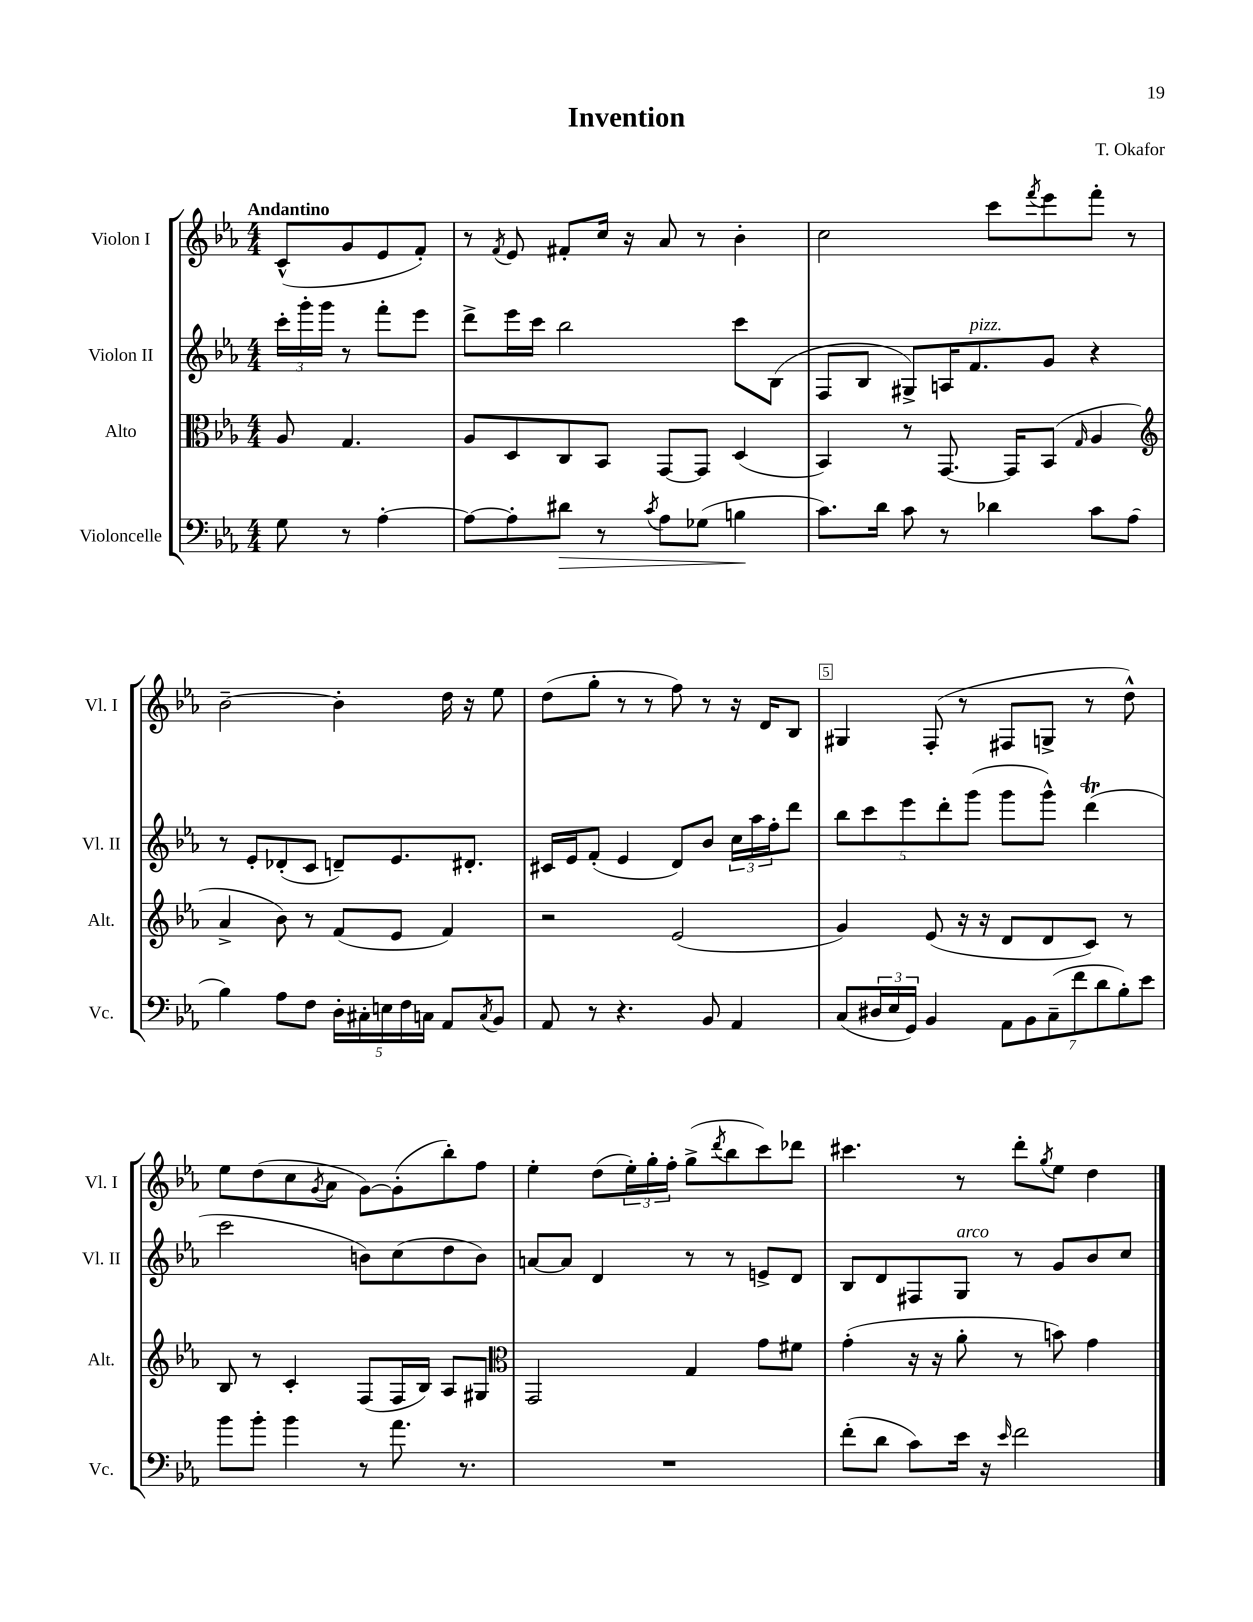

**kern	**dynam	**kern	**kern	**kern
*part4	*part4	*part3	*part2	*part1
*staff4	*staff4	*staff3	*staff2	*staff1
*I"Violoncelle	*	*I"Alto	*I"Violon II	*I"Violon I
*I'Vc.	*	*I'Alt.	*I'Vl. II	*I'Vl. I
*clefF4	*	*clefC3	*clefG2	*clefG2
*k[b-e-a-]	*	*k[b-e-a-]	*k[b-e-a-]	*k[b-e-a-]
*M4/4	*	*M4/4	*M4/4	*M4/4
=	=	=	=	=
!	!	!	!	!LO:TX:a:B:t=Andantino
8G\	.	8A-/	24ccc'\LL	(8c^^/L
.	.	.	24ggg'\	.
.	.	.	24ggg\JJ	.
8r	.	4.G/	8r	8g/
[4A-'\	.	.	8fff'\L	8e-/
.	.	.	8eee-\J	8f'/J)
=1	=1	=1	=1	=1
8A-\L_	.	8A-/L	8ddd^\L	8r
.	.	.	.	8qf/
8A-'\]	.	8D/	16eee-\L	8e-/
.	.	.	16ccc\JJ	.
!	!LO:HP:b	!	!	!
8d#X\J	>	8C/	2bb-\	8f#X'/L
8r	.	8BB-/J	.	16cc/Jk
.	.	.	.	16r
8qc/	.	.	.	.
8A-\L	.	[8GG/L	.	8a-/
(8G-X\J	.	8GG/J]	.	8r
4Bn\	.	(4D/	8ccc\L	4b-'\
.	.	.	(8B-\J	.
.	]	.	.	.
=2	=2	=2	=2	=2
8.c\L)	.	4BB-/)	8F/L	2cc\
.	.	.	8B-/J	.
16d\Jk	.	.	.	.
8c\	.	8r	8G#X^/L)	.
8r	.	[8.GG/	16An/K	.
!	!	!	!LO:TX:a:i:t=pizz.	!
.	.	.	8.f/	.
4d-X\	.	.	.	8ccc\L
.	.	16GG/KL]	.	.
.	.	.	.	8qfff/
.	.	(8BB-/J	8g/J	8eee-\
.	.	16qqG/	.	.
8c\L	.	4A-/	4r	8fff'\J
(8A-\J	.	.	.	8r
!!LO:LB:g=z
=3	=3	=3	=3	=3
*	*	*clefG2	*	*
4B-\)	.	4a-^/	8r	[2b-~\
.	.	.	8e-'/L	.
8A-\L	.	8b-\)	(8d-X'/	.
8F\J	.	8r	8c/J	.
20D'\LL	.	(8f/L	8dn~/L)	4b-'\]
20C#X'\	.	.	.	.
20En\	.	.	.	.
.	.	8e-/J	8.e-/	.
20F\	.	.	.	.
20Cn\JJ	.	.	.	.
8AA-/L	.	4f/)	.	16dd\
.	.	.	8.d#X'/J	16r
8qC/	.	.	.	.
8BB-/J	.	.	.	8ee-\
=4	=4	=4	=4	=4
8AA-/	.	2r	16c#X/LL	(8dd\L
.	.	.	16e-/J	.
8r	.	.	(8f'/J	8gg'\J
4.r	.	.	4e-/	8r
.	.	.	.	8r
.	.	(2e-/	8d/L)	8ff\)
8BB-/	.	.	8b-/J	8r
4AA-/	.	.	24cc\LL	16r
.	.	.	24aa-\	.
.	.	.	.	16d/KL
.	.	.	24ff'\J	.
.	.	.	8ddd\J	8B-/J
=5	=5	=5	=5	=5
(8C/L	.	4g/)	10bb-\L	4G#X/
.	.	.	10ccc\	.
24D#X/L	.	.	.	.
24E-/	.	.	.	.
.	.	.	10eee-\	.
24GG/JJ)	.	.	.	.
4BB-/	.	(8e-/	.	(8F'/
.	.	.	10ddd'\	.
.	.	16r	.	8r
.	.	.	(10ggg\J	.
.	.	16r	.	.
14AA-\L	.	8d/L	8ggg\L	8F#X/L
14BB-\	.	.	.	.
.	.	8d/	8ggg^^\J)	8Gn^/J
(14C~\	.	.	.	.
14f\	.	.	.	.
.	.	8c/J)	(4dddt\	8r
14d\	.	.	.	.
14B-'\)	.	.	.	.
.	.	8r	.	8dd^^\)
14e-\J	.	.	.	.
!!LO:LB:g=z
=6	=6	=6	=6	=6
8b-\L	.	8B-/	2ccc\	8ee-\L
8b-'\J	.	8r	.	(8dd\
4b-\	.	4c'/	.	8cc\
.	.	.	.	8qg/
.	.	.	.	8a-\J
8r	.	(8F/L	8bn\L)	[8g\L)
8.a-\	.	16F/L	(8cc\	(8g'\]
.	.	16B-/JJ)	.	.
.	.	8A-/L	8dd\	8bb-'\)
8.r	.	.	.	.
.	.	8G#X/J	8b\J)	8ff\J
=7	=7	=7	=7	=7
*	*	*clefC3	*	*
1r	.	2GG/	[8an/L	4ee-'\
.	.	.	8a/J]	.
.	.	.	4d/	(8dd\L
.	.	.	.	24ee-'\L)
.	.	.	.	24gg'\
.	.	.	.	24ff'\JJ
.	.	4G/	8r	(8gg^\L
.	.	.	.	8qddd/
.	.	.	8r	8bb-\
.	.	8g\L	8en^/L	8ccc\)
.	.	8f#X\J	8d/J	8ddd-X\J
=8	=8	=8	=8	=8
(8f'\L	.	(4g'\	8B-/L	4.ccc#X\
8d\J	.	.	8d/	.
8c\L)	.	16r	8F#X/	.
.	.	16r	.	.
!	!	!	!LO:TX:a:i:t=arco	!
16e-\Jk	.	8a-'\	8G/J	8r
16r	.	.	.	.
16qqe-/	.	.	.	.
2f\	.	8r	8r	8ddd'\L
.	.	.	.	8qgg/
.	.	8bn\)	8g/L	8ee-\J
.	.	4g\	8b-/	4dd\
.	.	.	8cc/J	.
==	==	==	==	==
*-	*-	*-	*-	*-
